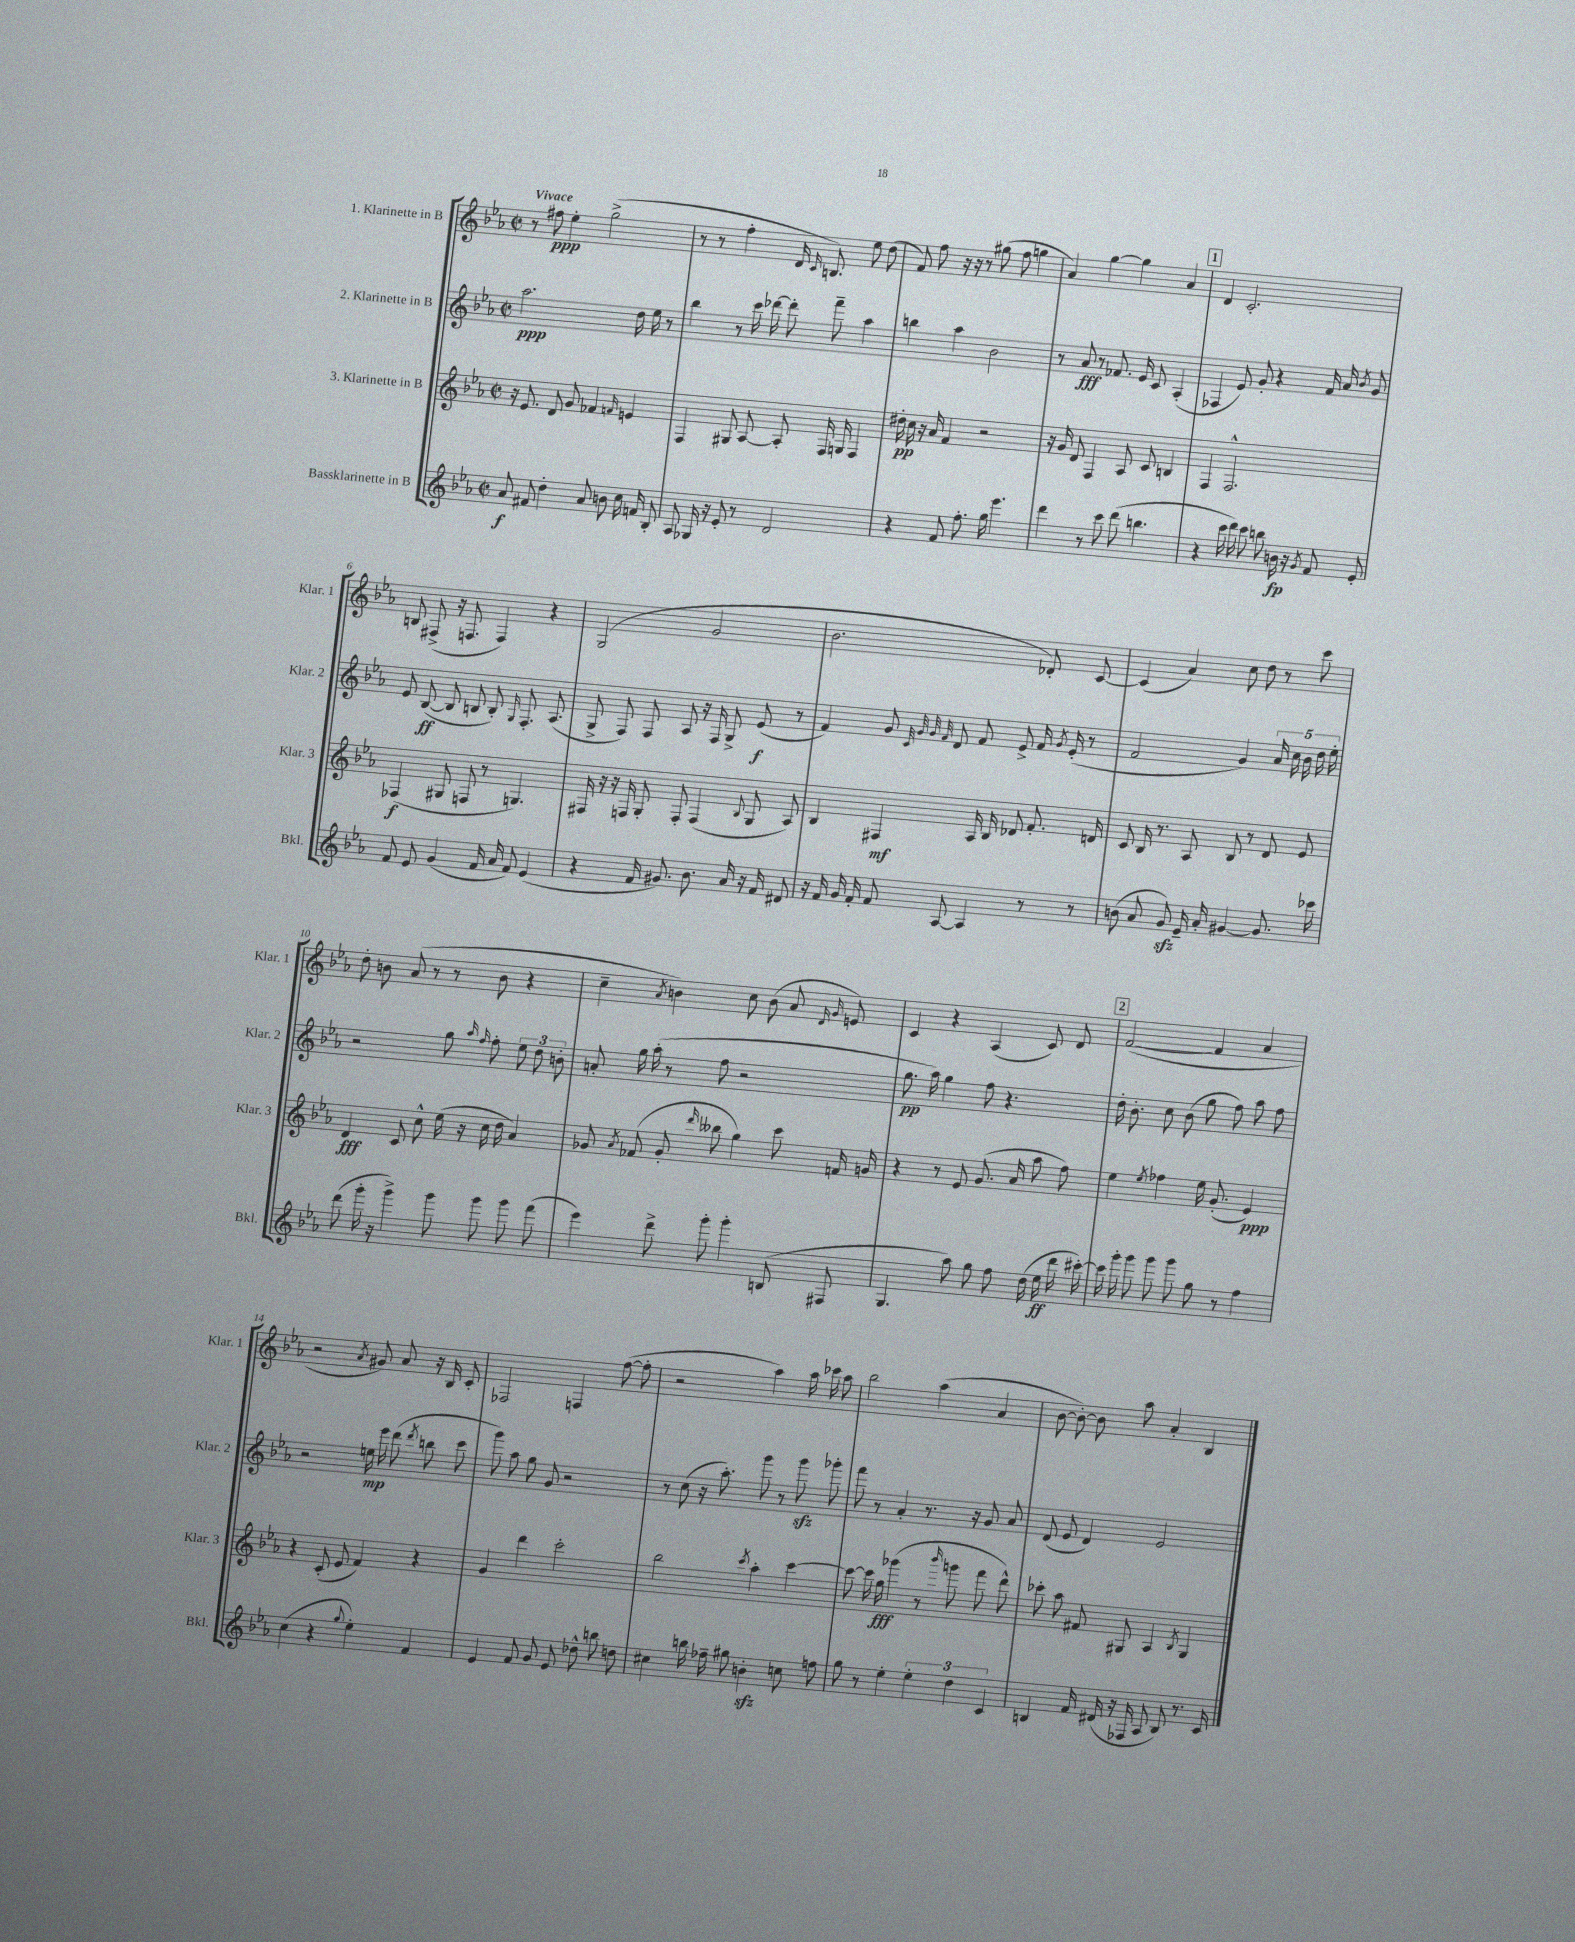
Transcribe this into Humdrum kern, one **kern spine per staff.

**kern	**dynam	**kern	**dynam	**kern	**dynam	**kern	**dynam
*part4	*part4	*part3	*part3	*part2	*part2	*part1	*part1
*staff4	*staff4	*staff3	*staff3	*staff2	*staff2	*staff1	*staff1
*I"Bassklarinette in B	*	*I"3. Klarinette in B	*	*I"2. Klarinette in B	*	*I"1. Klarinette in B	*
*I'Bkl.	*	*I'Klar. 3	*	*I'Klar. 2	*	*I'Klar. 1	*
*clefG2	*	*clefG2	*	*clefG2	*	*clefG2	*
*k[b-e-a-]	*	*k[b-e-a-]	*	*k[b-e-a-]	*	*k[b-e-a-]	*
*M2/2	*	*M2/2	*	*M2/2	*	*M2/2	*
*met(c|)	*	*met(c|)	*	*met(c|)	*	*met(c|)	*
=1	=1	=1	=1	=1	=1	=1	=1
!	!	!	!	!	!	!LO:TX:a:B:t=Vivace	!
8a-/	f	16r	.	2.aa-\	ppp	8r	.
.	.	8.e-/	.	.	.	.	.
8f#X/	.	.	.	.	.	8ff#X\	ppp
4dd'\	.	8d/	.	.	.	4ee-'\	.
.	.	8g/	.	.	.	.	.
8a-/	.	4f-X/	.	.	.	(2gg^\	.
8bn\	.	.	.	.	.	.	.
.	.	16qqfn/	.	.	.	.	.
16cc\	.	4en/	.	16dd\	.	.	.
16fn/	.	.	.	16ee-\	.	.	.
8B-'/	.	.	.	8r	.	.	.
=2	=2	=2	=2	=2	=2	=2	=2
8A-/	.	4F/	.	4bb-\	.	8r	.
16G-X/	.	.	.	.	.	8r	.
16r	.	.	.	.	.	.	.
8e-'/	.	8G#X/	.	8r	.	4ff'\	.
8r	.	[8A-/	.	16ccc\	.	.	.
.	.	.	.	[16ddd-X\	.	.	.
2d/	.	8A-'/]	.	8ddd-'\]	.	16d/	.
.	.	.	.	.	.	16qqc/	.
.	.	.	.	.	.	8.Bn/)	.
.	.	16F/	.	8fff~\	.	.	.
.	.	16Gn/	.	.	.	.	.
.	.	4F/	.	4aa-\	.	8ee-\	.
.	.	.	.	.	.	(8dd\	.
=3	=3	=3	=3	=3	=3	=3	=3
4r	.	16dd#X'\	pp	4bbn\	.	8f/)	.
.	.	16cc\	.	.	.	.	.
.	.	16r	.	.	.	8ff\	.
.	.	16a-/	.	.	.	.	.
8f/	.	4f/	.	4aa-\	.	16r	.
.	.	.	.	.	.	16r	.
8.ff'\	.	.	.	.	.	8r	.
.	.	2r	.	2b-\	.	(8gg#X\	.
16gg\	.	.	.	.	.	.	.
4.eee-\	.	.	.	.	.	8ff\	.
.	.	.	.	.	.	4ggn\	.
=4	=4	=4	=4	=4	=4	=4	=4
4ddd\	.	16r	.	8r	.	4a-/)	.
.	.	16g/	.	.	.	.	.
.	.	8d/	.	8a-/	fff	.	.
8r	.	4F/	.	8r	.	[4gg\	.
8ccc\	.	.	.	8.f-X/	.	.	.
(8ddd\	.	8A-/	.	.	.	4gg\]	.
.	.	.	.	16e-/	.	.	.
4.bbn\	.	8c/	.	8c/	.	.	.
.	.	4Bn/	.	(4A-'/	.	4a-/	.
!!LO:REH:place=s1:t=1
=5	=5	=5	=5	=5	=5	=5	=5
4r	.	4F/	.	4F-X/	.	4d/	.
16ccc\	.	2.F^^/	.	8e-/)	.	2.c'/	.
16ddd\)	.	.	.	.	.	.	.
8ccc\	.	.	.	8g'/	.	.	.
8bbn\	.	.	.	4r	.	.	.
16bn\	fp	.	.	.	.	.	.
16r	.	.	.	.	.	.	.
8qg/	.	.	.	.	.	.	.
8f/	.	.	.	16f/	.	.	.
.	.	.	.	16a-/	.	.	.
.	.	.	.	8qb-/	.	.	.
8e-'/	.	.	.	8g/	.	.	.
!!LO:LB:g=z
=6	=6	=6	=6	=6	=6	=6	=6
8f/	.	(4F-X/	f	8e-/	.	8Bn/	.
8e-/	.	.	.	([8B-/	ff	(8F#X^/	.
(4g/	.	8G#X/	.	8B-/]	.	16r	.
.	.	.	.	.	.	8.Fn/	.
.	.	8Fn/	.	8Bn/	.	.	.
16f/	.	8r	.	8B'/)	.	4F/)	.
16a-/	.	.	.	.	.	.	.
.	.	.	.	16qqG/	.	.	.
8f/)	.	4.Gn/)	.	8.F'/	.	.	.
(4e-/	.	.	.	.	.	4r	.
.	.	.	.	(8.A-/	.	.	.
=7	=7	=7	=7	=7	=7	=7	=7
4r	.	16F#X/	.	8G^/	.	(2G/	.
.	.	16r	.	.	.	.	.
.	.	16r	.	8F/)	.	.	.
.	.	16Fn/	.	.	.	.	.
16f/	.	8G'/	.	8F/	.	.	.
8.g#X/)	.	.	.	.	.	.	.
.	.	8F'/	.	8A-/	.	.	.
8.b-\	.	(4F/	.	16r	.	2g/	.
.	.	.	.	16F/	.	.	.
.	.	.	.	8G^/	.	.	.
16a-/	.	.	.	.	.	.	.
.	.	8qqB-/	.	.	.	.	.
16r	.	8G/	.	(8e-/	f	.	.
16f/	.	.	.	.	.	.	.
8d#X/	.	8A-/)	.	8r	.	.	.
=8	=8	=8	=8	=8	=8	=8	=8
16r	.	4B-/	.	4f/)	.	2.b-\	.
16f/	.	.	.	.	.	.	.
16g/	.	.	.	.	.	.	.
16f'/	.	.	.	.	.	.	.
8f/	.	4F#X/	mf	8g/	.	.	.
.	.	.	.	32qqc/	.	.	.
.	.	.	.	32qqg/	.	.	.
.	.	.	.	32qqg/	.	.	.
.	.	.	.	32qqf/	.	.	.
[8A-/	.	.	.	8d/	.	.	.
4A-/]	.	16A-/	.	8f/	.	.	.
.	.	16B-/	.	.	.	.	.
.	.	8d-X/	.	8e-^/	.	.	.
8r	.	8.f'/	.	16f/	.	8d-X'/)	.
.	.	.	.	8qg/	.	.	.
.	.	.	.	(16e-'/	.	.	.
8r	.	.	.	8r	.	[8c/	.
.	.	16dn/	.	.	.	.	.
=9	=9	=9	=9	=9	=9	=9	=9
(8bn\	.	8c/	.	2f/	.	(4c/]	.
8a-/	.	16B-/	.	.	.	.	.
.	.	8.r	.	.	.	.	.
8gzz/)	.	.	.	.	.	4a-/)	.
16e-~/	.	8A-/	.	.	.	.	.
16a-'/	.	.	.	.	.	.	.
[4g#X/	.	8B-/	.	4g/)	.	8cc\	.
.	.	8r	.	.	.	8dd\	.
8.g#/]	.	8d/	.	20a-/	.	8r	.
.	.	.	.	20cc\	.	.	.
.	.	.	.	20b-\	.	.	.
.	.	8e-/	.	.	.	8ccc\	.
.	.	.	.	20dd\	.	.	.
16ccc-X\	.	.	.	.	.	.	.
.	.	.	.	20ee-'\	.	.	.
!!LO:LB:g=z
=10	=10	=10	=10	=10	=10	=10	=10
(8ddd\	.	4d/	fff	2r	.	8dd'\	.
16ggg'\	.	.	.	.	.	8bn\	.
16r	.	.	.	.	.	.	.
4ggg^\)	.	8c/	.	.	.	(8a-/	.
.	.	8cc^^\	.	.	.	8r	.
8ggg\	.	(16ee-\	.	8gg\	.	8r	.
.	.	16r	.	.	.	.	.
.	.	.	.	16qqaa-/	.	.	.
.	.	.	.	16qqff/	.	.	.
8ggg\	.	16cc\	.	8ff'\	.	8b\	.
.	.	16dd\	.	.	.	.	.
8ggg\	.	4a-/)	.	12ee-\	.	4r	.
.	.	.	.	12dd\	.	.	.
(8fff\	.	.	.	.	.	.	.
.	.	.	.	12bn'\	.	.	.
=11	=11	=11	=11	=11	=11	=11	=11
4eee-\)	.	8g-X/	.	8an'/	.	4cc~\	.
.	.	8qa-/	.	.	.	.	.
.	.	(8f-X/	.	16gg\	.	.	.
.	.	.	.	(16aa-'\	.	.	.
.	.	.	.	.	.	8qa-/	.
8ddd^\	.	8g-'/	.	8r	.	4bn\)	.
.	.	16qqddd/	.	.	.	.	.
8ggg'\	.	8bb--X\	.	8ff\	.	.	.
4ggg'\	.	4gg\)	.	2r	.	8cc\	.
.	.	.	.	.	.	(8b\	.
(8Bn/	.	8ccc\	.	.	.	8a-/	.
.	.	.	.	.	.	16qqd/	.
.	.	.	.	.	.	16qqg/	.
8F#X/	.	16fn/	.	.	.	8en/)	.
.	.	16gn/	.	.	.	.	.
=12	=12	=12	=12	=12	=12	=12	=12
4.G/	.	4r	.	8.gg\	pp	4c/	.
.	.	.	.	16aa-\)	.	.	.
.	.	8r	.	4gg\	.	4r	.
8aa-\)	.	8e-/	.	.	.	.	.
8gg\	.	(8.g/	.	8ff\	.	(4A-/	.
8ff\	.	.	.	4.r	.	.	.
.	.	16a-/	.	.	.	.	.
(16dd\	.	8aa-\	.	.	.	8c/)	.
16ee-\	ff	.	.	.	.	.	.
16ddd\	.	8ff\)	.	.	.	8d/	.
[16ccc#X'\)	.	.	.	.	.	.	.
!!LO:REH:place=s1:t=2
=13	=13	=13	=13	=13	=13	=13	=13
16ccc#\]	.	4ee-\	.	16dd'\	.	([2f/	.
16ggg'\	.	.	.	8.b-'\	.	.	.
8ggg\	.	.	.	.	.	.	.
.	.	8qee-/	.	.	.	.	.
8ggg\	.	4ff-X\	.	8cc\	.	.	.
8ggg\	.	.	.	(8b-\	.	.	.
8gg\	.	16ee-\	.	8gg\	.	4f/]	.
.	.	(8.g'/	.	.	.	.	.
8r	.	.	.	8ff\)	.	.	.
4ff\	.	4e-/)	ppp	8aa-\	.	4a-/	.
.	.	.	.	8ff\	.	.	.
!!LO:LB:g=z
=14	=14	=14	=14	=14	=14	=14	=14
(4cc\	.	4r	.	2r	.	2r	.
4r	.	(8c'/	.	.	.	.	.
.	.	8e-/	.	.	.	.	.
8qqgg/	.	.	.	.	.	8qa-/	.
4ee-'\)	.	4f/)	.	16een\	mp	8g#X/)	.
.	.	.	.	16eee-\	.	.	.
.	.	.	.	(8ddd\	.	8a-/	.
.	.	.	.	8qddd/	.	.	.
4f/	.	4r	.	8bbn\	.	16r	.
.	.	.	.	.	.	16B-/	.
.	.	.	.	8ccc\	.	8c'/	.
=15	=15	=15	=15	=15	=15	=15	=15
4e-/	.	4g/	.	8ggg\)	.	2F-X/	.
.	.	.	.	8aa-\	.	.	.
8f/	.	4ddd\	.	8gg\	.	.	.
8g/	.	.	.	8g/	.	.	.
8e-/	.	2ccc'\	.	2r	.	4Fn/	.
8dd-X^^\	.	.	.	.	.	.	.
8bbn\	.	.	.	.	.	([8ff\	.
8ddn\	.	.	.	.	.	8ff'\]	.
=16	=16	=16	=16	=16	=16	=16	=16
4cc#X\	.	2bb-\	.	8r	.	2r	.
.	.	.	.	(8cc\	.	.	.
16bbn\	.	.	.	16r	.	.	.
16ff-X~\	.	.	.	8.aa-'\)	.	.	.
8gg#X\	.	.	.	.	.	.	.
.	.	8qccc/	.	.	.	.	.
4bnzz'\	.	4aa-'\	.	8ggg\	.	4aa-\)	.
.	.	.	.	8r	.	.	.
8ccn\	.	[4ccc\	.	8gggzz\	.	16aa-\	.
.	.	.	.	.	.	16ccc-X\	.
8ffn\	.	.	.	8ggg-X'\	.	8aa-\	.
=17	=17	=17	=17	=17	=17	=17	=17
8gg\	.	8ccc\_	.	8fff\	.	2bb-\	.
8r	.	16ccc\]	.	8r	.	.	.
.	.	16gg\	fff	.	.	.	.
4ee-'\	.	(4ggg-X\	.	4a-'/	.	.	.
6ee-'\	.	8r	.	8.r	.	(4aa-\	.
.	.	16qqbbb-/	.	.	.	.	.
.	.	8gggn\	.	.	.	.	.
6dd\	.	.	.	.	.	.	.
.	.	.	.	16r	.	.	.
.	.	8fff\	.	8g/	.	4a-/	.
6c/	.	.	.	.	.	.	.
.	.	8ddd^^\)	.	8a-/	.	.	.
=18	=18	=18	=18	=18	=18	=18	=18
4Bn/	.	8ccc-X'\	.	(8d/	.	[8b-\	.
.	.	8aa-\	.	8e-/	.	8b-'\_)	.
16f/	.	8f#X/	.	4d/)	.	8b-\]	.
(16d#X/	.	.	.	.	.	.	.
16r	.	8G#X/	.	.	.	8aa-\	.
16F-X/	.	.	.	.	.	.	.
8A-/	.	4A-/	.	2e-/	.	4a-'/	.
8B/)	.	.	.	.	.	.	.
.	.	8qB-/	.	.	.	.	.
8.r	.	4G#/	.	.	.	4B-/	.
16c/	.	.	.	.	.	.	.
==	==	==	==	==	==	==	==
*-	*-	*-	*-	*-	*-	*-	*-
